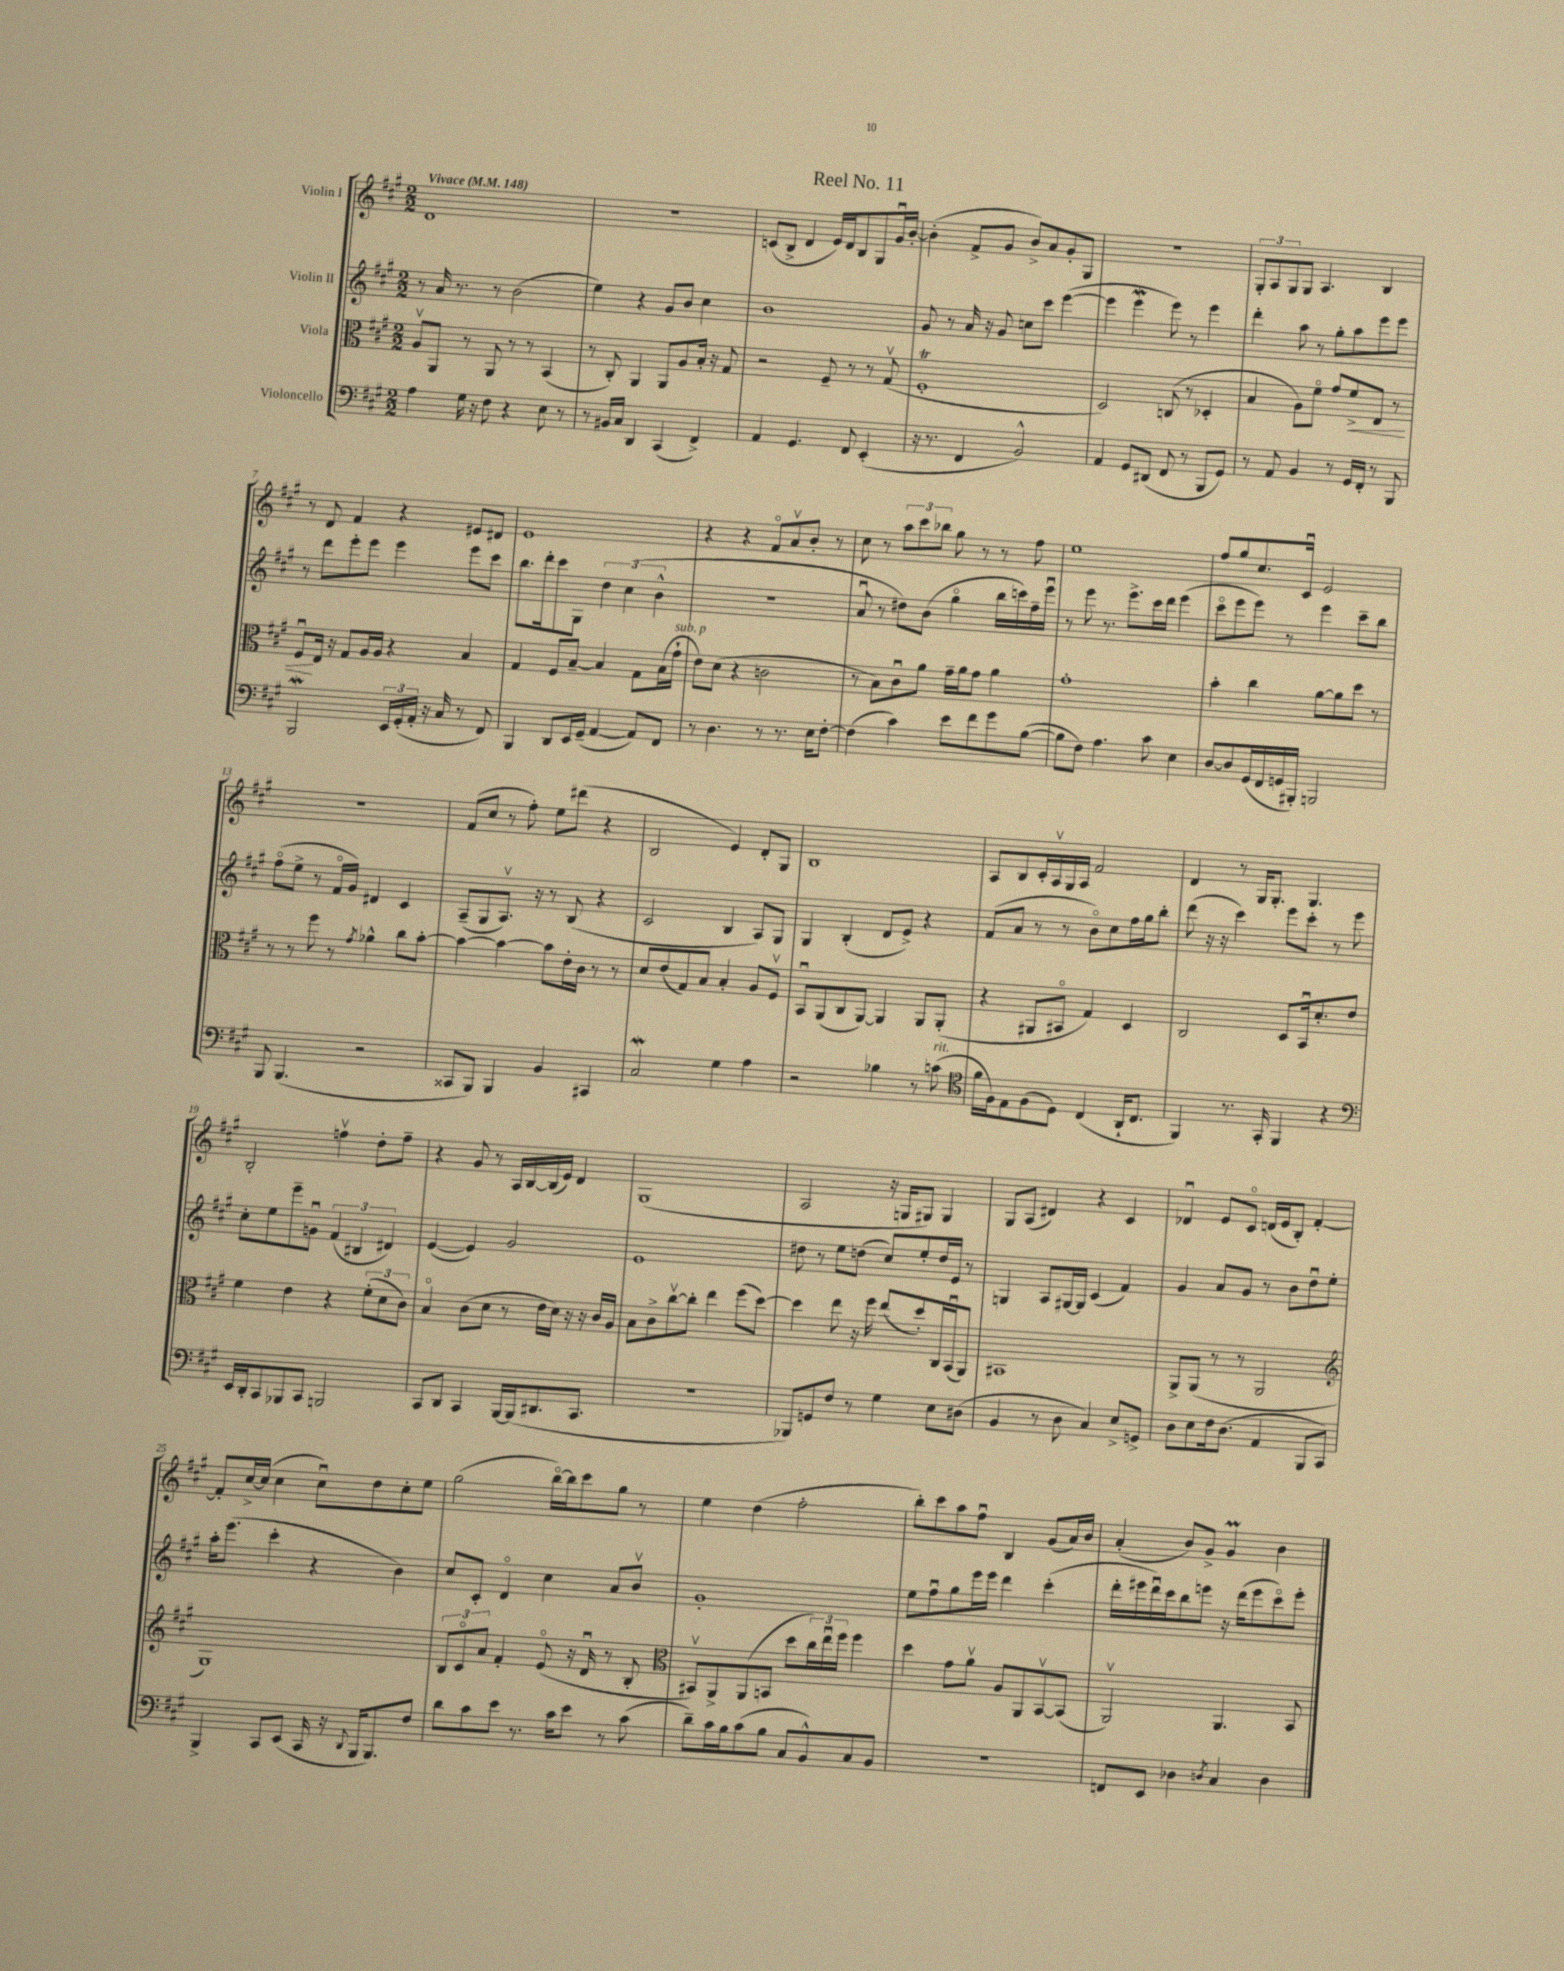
\header { title = "Reel No. 11" }
<<
\new StaffGroup <<
\new Staff = "s0" \with { instrumentName = "Violin I" } {
    \clef treble \key a \major \numericTimeSignature \time 2/2 \tempo "Vivace" 4 = 148
    d'1 |
    R1 |
    c'8( b8-> d'4 e'16) d'16 b8 gis8 gis'16\downbow b'16~-. |
    b'4-.( fis'8-> gis'8 b'8->) a'8 gis'8-. gis8 |
    r1 |
    \tuplet 3/2 { gis8-. a8 gis8 } gis8 a4. b4 |
    r8 d'8 fis'4 r4 eis'8 dis'8 |
    e'1 |
    r4 r4 fis'8\flageolet a'8\upbow b'8-. r8 |
    cis''8 r8 \tuplet 3/2 { a''8 cis'''8 bes''8 } gis''8 r8 r8 fis''8 |
    e''1 |
    fis''8 gis''8 cis''8. cis'16\downbow e'2 |
    r1 |
    fis'8( cis''8 r8 fis''8-.) e''8 dis'''8( r4 |
    b2 e'4) d'8-. gis8 |
    b1 |
    a8 b8 cis'16-. a16\upbow gis16 a16 fis'2 |
    d'4 r8 gis16 gis8.-. gis4. |
    b2-. f''4\upbow d''8-. f''8-- |
    r4 gis'8 r8 a16 b16~ b16( e'16) d'4 |
    gis1( |
    a2 r16 g16 gis8) gis4 |
    gis8 a8( dis'4) r4 cis'4 |
    des'4\downbow e'8 cis'8\flageolet d'16( e'16 b8-.) fis'4~-. |
    fis'8-. cis''16~-> cis''16( cis''4 cis''8\downbow) d''8 cis''8-. e''8 |
    gis''2( b''16~\flageolet) b''16 cis'''8 gis''8 r8 |
    e''4 d''4( fis''2-. |
    b''8-.) cis'''8 a''8 fis''8\downbow b4 gis'8( a'16) b'16 |
    a'4-.( b'8) gis'8-> gis'4\prall b'4 \bar "|." |
}
\new Staff = "s1" \with { instrumentName = "Violin II" } {
    \clef treble \key a \major \numericTimeSignature \time 2/2
    r8 a'16 r8. r8 b'2( |
    e''4) r4 gis'8 b'8 cis''4 |
    b'1 |
    gis'8 r8 a'16 r16 gis'8 c''8 cis'''8 e'''4~( |
    e'''4 e'''4\mordent e'''8) r8 e'''4 |
    d'''4-. a''8 r8 gis''8-. a''8 e'''8 e'''8 |
    r8 d'''8 e'''8-. e'''8 e'''4 e'''8 cis'''8 |
    b''8. d'''16-. cis'''8 gis8 \tuplet 3/2 { d''4 cis''4( b'4-^ } |
    R1 |
    a'8\downbow r8 dis''8) b'8( gis''4\flageolet b''16 c'''16) fis''16-- e'''16\downbow |
    r8 e'''8 r8. e'''8.-> cis'''16 d'''16 e'''4( |
    cis'''8\flageolet e'''8 e'''8) r8 e'''4 cis'''8-- b''8 |
    fis''8\flageolet( e''8-> r8 fis'16\flageolet gis'16) dis'4 cis'4 |
    a8--( gis8 a8.\upbow) r16 r8 b8( r4 |
    cis'2 b4 a8) gis8 |
    gis4 b4-.( d'8 e'8->) r4 |
    fis'8( a'8 r8 r8 b'8\flageolet) cis''8 fis''16 gis''16 b''8-. |
    d'''8( r16 r16 cis'''4) e'''8 cis'''8-. r8 e'''8 |
    cis''8-. e''8 e'''8-- g'8\downbow \tuplet 3/2 { fis'4( bis4 dis'4) } |
    e'4~( e'4) gis'2 |
    e'1 |
    dis''8 r8 e''8 d''8( cis''8) e''8-. d''16 e'16 r8 |
    g4 a8 gis16~ gis16 cis'4( fis'4) |
    gis'4 a'8 gis'8 r8 b'8 d''8\downbow e''8-. |
    a''16-. e'''8.( cis'''4-. r4 b'4) |
    cis''8 cis'8-. d'4\flageolet cis''4 a'8 b'8\upbow |
    gis'1-. |
    e''8 fis''8\downbow gis''8 e'''16 e'''16 d'''4 cis'''4-.( |
    d'''16-. eis'''16 d'''16\downbow) cis'''16 b''8 e'''8 r16 d'''16( e'''8 cis'''8\flageolet) e'''8-. \bar "|." |
}
\new Staff = "s2" \with { instrumentName = "Viola" } {
    \clef alto \key a \major \numericTimeSignature \time 2/2
    a8\upbow a,8 r8 a,8 r8 r8 b,4( |
    r8 cis8-.) a,4 a,8 a8 b16-. r16 gis8 |
    r2 fis8-- r8 r8 gis8\upbow( |
    fis1-.\trill |
    d2) c8( r8 des4-. |
    b4 a8) fis'8\flageolet gis'8 fis'8->\< e8 r8 |
    fis8\downbow\! e16 r16 gis8 a16 a16 r4 b4 |
    gis4 fis8 b8~-- b4 gis8 b16( gis'16-!^\markup { \italic "sub. p" } |
    e'8) d'8( r4 c'2 |
    r8 b8) cis'8\downbow a'8 gis'16-- a'16 gis'8 a'4 |
    gis'1-. |
    b'4-. cis''4 a'8~ a'8 d''8 r8 |
    r8 r8 fis''8 r8 \acciaccatura { gis'8 } aes'4-^ cis''8 b'8~-. |
    b'4~ b'4~ b'8 e'16-. cis'16 r8 r8 |
    d'8 e'8( gis8) b8 b4-. a8 fis8\upbow |
    b,8\downbow a,8( cis8 a,8~) a,4 a,8 a,8-.( |
    r4 ais,8 bis,8\flageolet gis4) d4 |
    cis2 d8 b,16\downbow d'8.-. e'8 |
    fis'4 e'4 r4 \tuplet 3/2 { fis'8-.( d'8 cis'8) } |
    b4\flageolet cis'8( d'8 r8 e'16 d'16) r16 r16 cis'16 a16 |
    b8 cis'8-> cis''8~\upbow cis''8-. e''4 fis''8( d''8~) |
    d''4 e''8 r16 fis''16 e''8( d''8-.) cis16 b,16\downbow( a,8) |
    bis,1 |
    a,8-> a,8( r8 r8 a,2 |
    \clef treble gis1) |
    \tuplet 3/2 { b8 cis'8\flageolet a'8 } fis'4-. e'8\flageolet( r16 d'16\downbow r8 b8-. |
    \clef alto bis,8\upbow) a,8-> a,8( b,8 d''8 \tuplet 3/2 { cis''16) e''16\downbow fis''16 } fis''4 |
    d''4 gis'8 a'8\upbow a8 a,8 b,8~\upbow b,8( |
    a,2\upbow) a,4. b,8 \bar "|." |
}
\new Staff = "s3" \with { instrumentName = "Violoncello" } {
    \clef bass \key a \major \numericTimeSignature \time 2/2
    a4 gis16 r16 fis8 r4 e8 r8 |
    r8 bis,16 cis16 d,4 cis,4( fis,4->) |
    a,4 gis,4. fis,8 e,4-.( |
    r16 r8. fis,4 b,2-^) |
    a,4 gis,8 dis,8( fis,8 r8 b,,8 gis,8) |
    r8 a,8 b,4 r8 gis,16 fis,16-. r8 b,,8 |
    b,,2\mordent \tuplet 3/2 { e,16 gis,16-.( a,16-. } r16 cis16 r8 fis,8) |
    b,,4 d,8 e,16 gis,16--( a,4~ a,8) fis,8 |
    r8 d4. r8 r8. e16 fis8~-. |
    fis4( cis'4) e'8 fis'8 gis'8 b8~( |
    b8 fis8) a4. cis'8 e4 |
    d8~ d8 gis,16( fis,16 g,16 bis,,16-.) b,,2 |
    b,,8 b,,4.( r2 |
    cisis,8 b,,8) b,,4 b,4 cis,4 |
    cis2\mordent gis4 a4 |
    r2 bes4 r8 c'8^\markup { \italic "rit." }( |
    \clef tenor fis'16 fis16) e8 fis8( d8) cis4( a,16-! cis8. |
    fis,4) r8. gis,16-. fis,4 r4 |
    \clef bass e,16 d,16-. cis,8 bes,,8 cis,8 b,,2 |
    cis,8 d,8 cis,4 b,,16~ b,,16( dis,8. cis,8. |
    r1 |
    bes,,8) g,8 fis8 r8 gis4 e8 dis8( |
    b,4 r8 d8 cis4) e8-> g,8-> |
    d8 e8 fis16 d8.( a,4 b,,8 cis,8) |
    b,,4-> cis,8 e,8( cis,16 r16 \appoggiatura { d,8 } b,,16 b,,8.) fis8 |
    d'8 cis'8 e'8 r8. cis'16 e'8 r8 cis'8( |
    d'8--) cis'16 b16 cis'8( b8 cis8 b,8-^) cis8 b,8 |
    R1 |
    f,8 e,8 des4 \acciaccatura { d8 } cis4 d4 \bar "|." |
}
>>
>>
